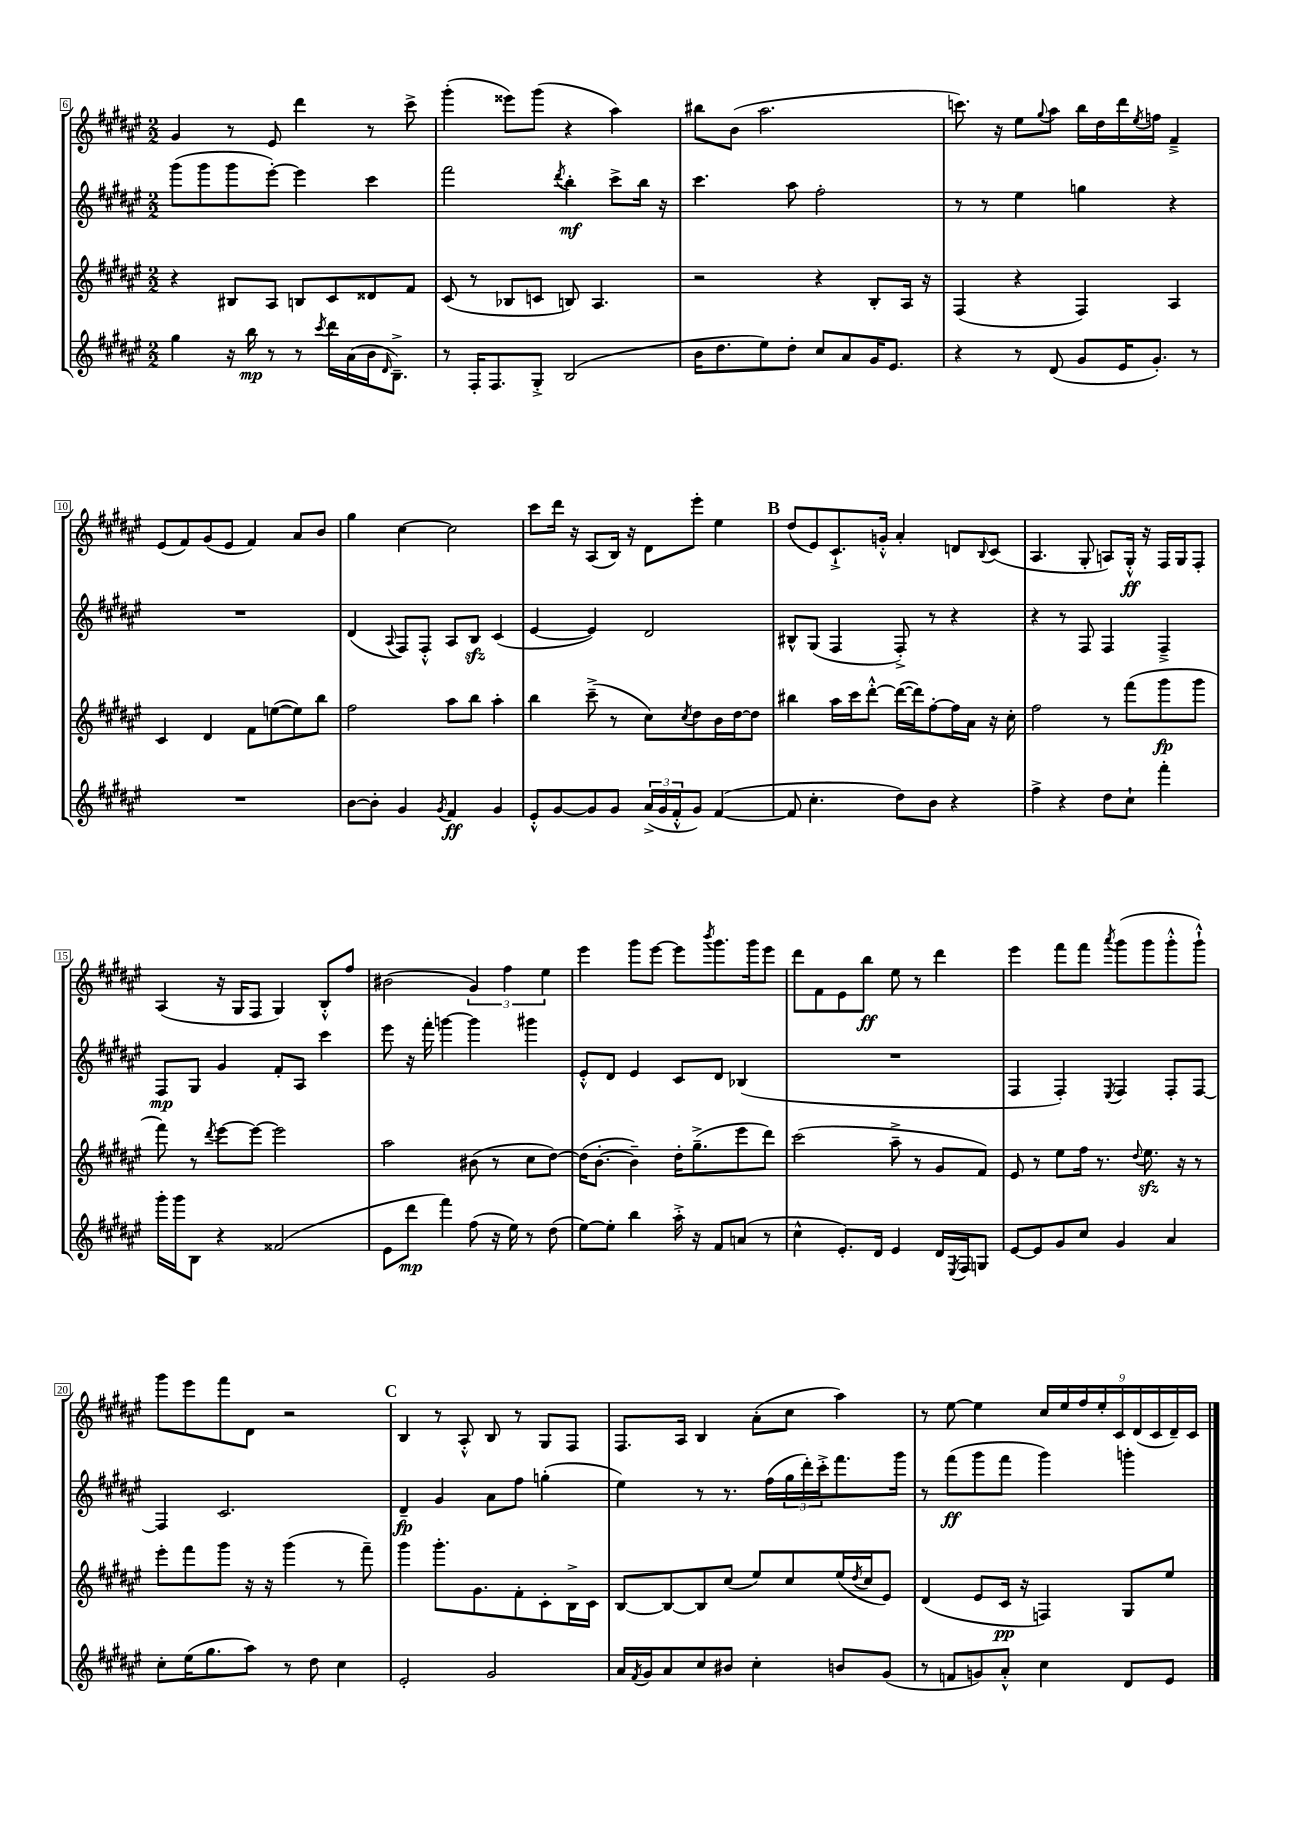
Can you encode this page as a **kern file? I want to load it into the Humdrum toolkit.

**kern	**kern	**kern	**kern
*staff4	*staff3	*staff2	*staff1
*clefG2	*clefG2	*clefG2	*clefG2
*k[f#c#g#d#a#e#]	*k[f#c#g#d#a#e#]	*k[f#c#g#d#a#e#]	*k[f#c#g#d#a#e#]
*M2/2	*M2/2	*M2/2	*M2/2
4gg#	4r	(8ggg#	4g#
.	.	8ggg#	.
16r	8B#	8ggg#	8r
16bb	.	.	.
8r	8A#	[8eee#')	8e#
8r	8B	4eee#]	4ddd#
8qccc#	.	.	.
16ddd#	8c#	.	.
(16a#	.	.	.
16b	8d##	4ccc#	8r
16qqd#	.	.	.
8.B~^)	.	.	.
.	8f#	.	8ccc#^
=	=	=	=
8r	(8c#	2fff#	(4ggg#'
16F#'	8r	.	.
8.F#	.	.	.
.	8B-	.	8eee##)
8G#'^	8c	.	(8ggg#
.	.	8qddd#	.
(2B	8B)	4bb'	4r
.	4.A#	.	.
.	.	8ccc#^	4aa#)
.	.	16bb	.
.	.	16r	.
=	=	=	=
16b	2r	4.ccc#	8bb#
8.dd#	.	.	.
.	.	.	(8b
8ee#)	.	.	2.aa#
8dd#'	.	8aa#	.
8cc#	4r	2ff#'	.
8a#	.	.	.
16g#	8B'	.	.
8.e#	.	.	.
.	16A#	.	.
.	16r	.	.
=	=	=	=
4r	(4F#	8r	8.ccc)
.	.	8r	.
.	.	.	16r
8r	4r	4ee#	8ee#
.	.	.	8qqgg#
(8d#	.	.	8aa#
8g#	4F#)	4gg	16bb
.	.	.	16dd#
16e#	.	.	16ddd#
.	.	.	8qee#
8.g#')	.	.	16ff
.	4A#	4r	4f#~^
8r	.	.	.
=	=	=	=
1r	4c#	1r	(8e#
.	.	.	8f#)
.	4d#	.	(8g#
.	.	.	8e#
.	8f#	.	4f#)
.	([8ee	.	.
.	8ee])	.	8a#
.	8bb	.	8b
=	=	=	=
[8b	2ff#	(4d#	4gg#
8b']	.	.	.
.	.	8qqA#	.
4g#	.	8F#)	[4cc#
.	.	8F#'^^	.
8qg#	.	.	.
4f#	8aa#	8A#	2cc#]
.	8bb	8B	.
4g#	4aa#'	(4c#	.
=	=	=	=
8e#'^^	4bb	[4e#	8ccc#
[8g#	.	.	16ddd#
.	.	.	16r
8g#]	(8ccc#~^	4e#])	(8A#
8g#	8r	.	16B)
.	.	.	16r
(24a#^	8cc#)	2d#	8d#
24g#	.	.	.
24f#'^^	.	.	.
.	8qcc#	.	.
8g#)	8dd#	.	8eee#'
([4f#	16b	.	4ee#
.	[16dd#	.	.
.	8dd#]	.	.
=	=	=	=
8f#]	4bb#	8B#^^	(8dd#
4.cc#'	.	(8G#	8e#)
.	16aa#	4F#	8.c#`^
.	16ccc#	.	.
.	[8ddd#'^^	.	.
.	.	.	16g'^^
8dd#)	(16ddd#_	8F#'^)	4a#'
.	16ddd#])	.	.
8b	[8ff#'	8r	.
4r	16ff#]	4r	8d
.	16a#	.	.
.	.	.	8qqB
.	16r	.	(8c#
.	16cc#'	.	.
=	=	=	=
4ff#^	2ff#	4r	4.A#
4r	.	8r	.
.	.	8F#	8G#'
8dd#	8r	4F#	8A)
8cc#`	(8fff#	.	16G#'^^
.	.	.	16r
4fff#'	8ggg#	4F#~^	16F#
.	.	.	16G#
.	8ggg#	.	8F#'
=	=	=	=
16ggg#'	8fff#)	8F#	(4A#
16ggg#	.	.	.
8B	8r	8G#	.
.	8qddd#	.	.
4r	[8eee#	4g#	16r
.	.	.	16G#
.	8eee#_	.	8F#
(2f##	2eee#]	8f#'	4G#)
.	.	8A#	.
.	.	4ccc#	8B'^^
.	.	.	8ff#
=	=	=	=
8e#	2aa#	8eee#	(2b#
8ddd#	.	16r	.
.	.	16fff#'	.
4fff#)	.	[4ggg	.
(8ff#	(8b#	4ggg]	6g#)
16r	8r	.	.
.	.	.	6ff#
16ee#)	.	.	.
8r	8cc#	4ggg#	.
.	.	.	6ee#
(8dd#	[8dd#)	.	.
=	=	=	=
[8ee#)	(16dd#]	8e#'^^	4eee#
.	[8.b'	.	.
8ee#']	.	8d#	.
4bb	4b~])	4e#	8ggg#
.	.	.	[8eee#
16aa#'^	16dd#'	8c#	8eee#]
16r	(8.gg#~^	.	.
.	.	.	8qbbb
8f#	.	8d#	8.ggg#
(8a	8eee#	(4B-	.
.	.	.	16ggg#
8r	8ddd#)	.	8eee#
=	=	=	=
4cc#^^	(2ccc#	1r	8ddd#
.	.	.	8f#
8.e#')	.	.	8e#
.	.	.	8bb
16d#	.	.	.
4e#	8aa#~^	.	8ee#
.	8r	.	8r
16d#	8g#	.	4ddd#
8qE#	.	.	.
16F#	.	.	.
8G	8f#)	.	.
=	=	=	=
[8e#	8e#	4F#	4eee#
8e#]	8r	.	.
8g#	8ee#	4F#')	8fff#
8cc#	16ff#	.	8fff#
.	8.r	.	.
.	.	8qE#	8qaaa#
4g#	.	4F#	(8ggg#
.	8qqdd#	.	.
.	8.ee#	.	8ggg#
4a#	.	8F#'	8ggg#'^^
.	16r	.	.
.	8r	[8F#	8ggg#`^^)
=	=	=	=
8cc#'	8eee#'	4F#]	8ggg#
(16ee#	8fff#	.	8eee#
8.gg#	.	.	.
.	8ggg#	2.c#	8fff#
8aa#)	16r	.	8d#
.	16r	.	.
8r	(4ggg#	.	2r
8dd#	.	.	.
4cc#	8r	.	.
.	8fff#~)	.	.
=	=	=	=
2e#'	4ggg#	4d#~	4B
.	8.ggg#'	4g#	8r
.	.	.	8A#'^^
.	8.g#	.	.
2g#	.	8a#	8B
.	8f#'	8ff#	8r
.	8c#'	(4gg'	8G#
.	16B^	.	8F#
.	16c#	.	.
=	=	=	=
16a#	[8B	4ee#)	8.F#
8qf#	.	.	.
16g#	.	.	.
8a#	8B_	.	.
.	.	.	16A#
8cc#	8B]	8r	4B
8b#	(8cc#	8.r	.
4cc#'	8ee#)	.	(8a#'
.	.	(16ff#	.
.	8cc#	24gg#	8cc#
.	.	24ddd#')	.
.	.	24ccc#'^	.
8b	(16ee#	8.fff#	4aa#)
.	8qdd#	.	.
.	16cc#	.	.
(8g#	8e#)	.	.
.	.	16ggg#	.
=	=	=	=
8r	(4d#	8r	8r
8f	.	(8fff#	[8ee#
8g)	8e#	8ggg#	4ee#]
8a#'^^	16c#	8fff#	.
.	16r	.	.
4cc#	4F)	4ggg#)	18cc#
.	.	.	18ee#
.	.	.	18ff#
.	.	.	18ee#'
.	.	.	18c#
8d#	8G#	4ggg'	.
.	.	.	(18d#
.	.	.	18c#
8e#	8ee#	.	.
.	.	.	18d#~)
.	.	.	18c#
==	==	==	==
*-	*-	*-	*-
